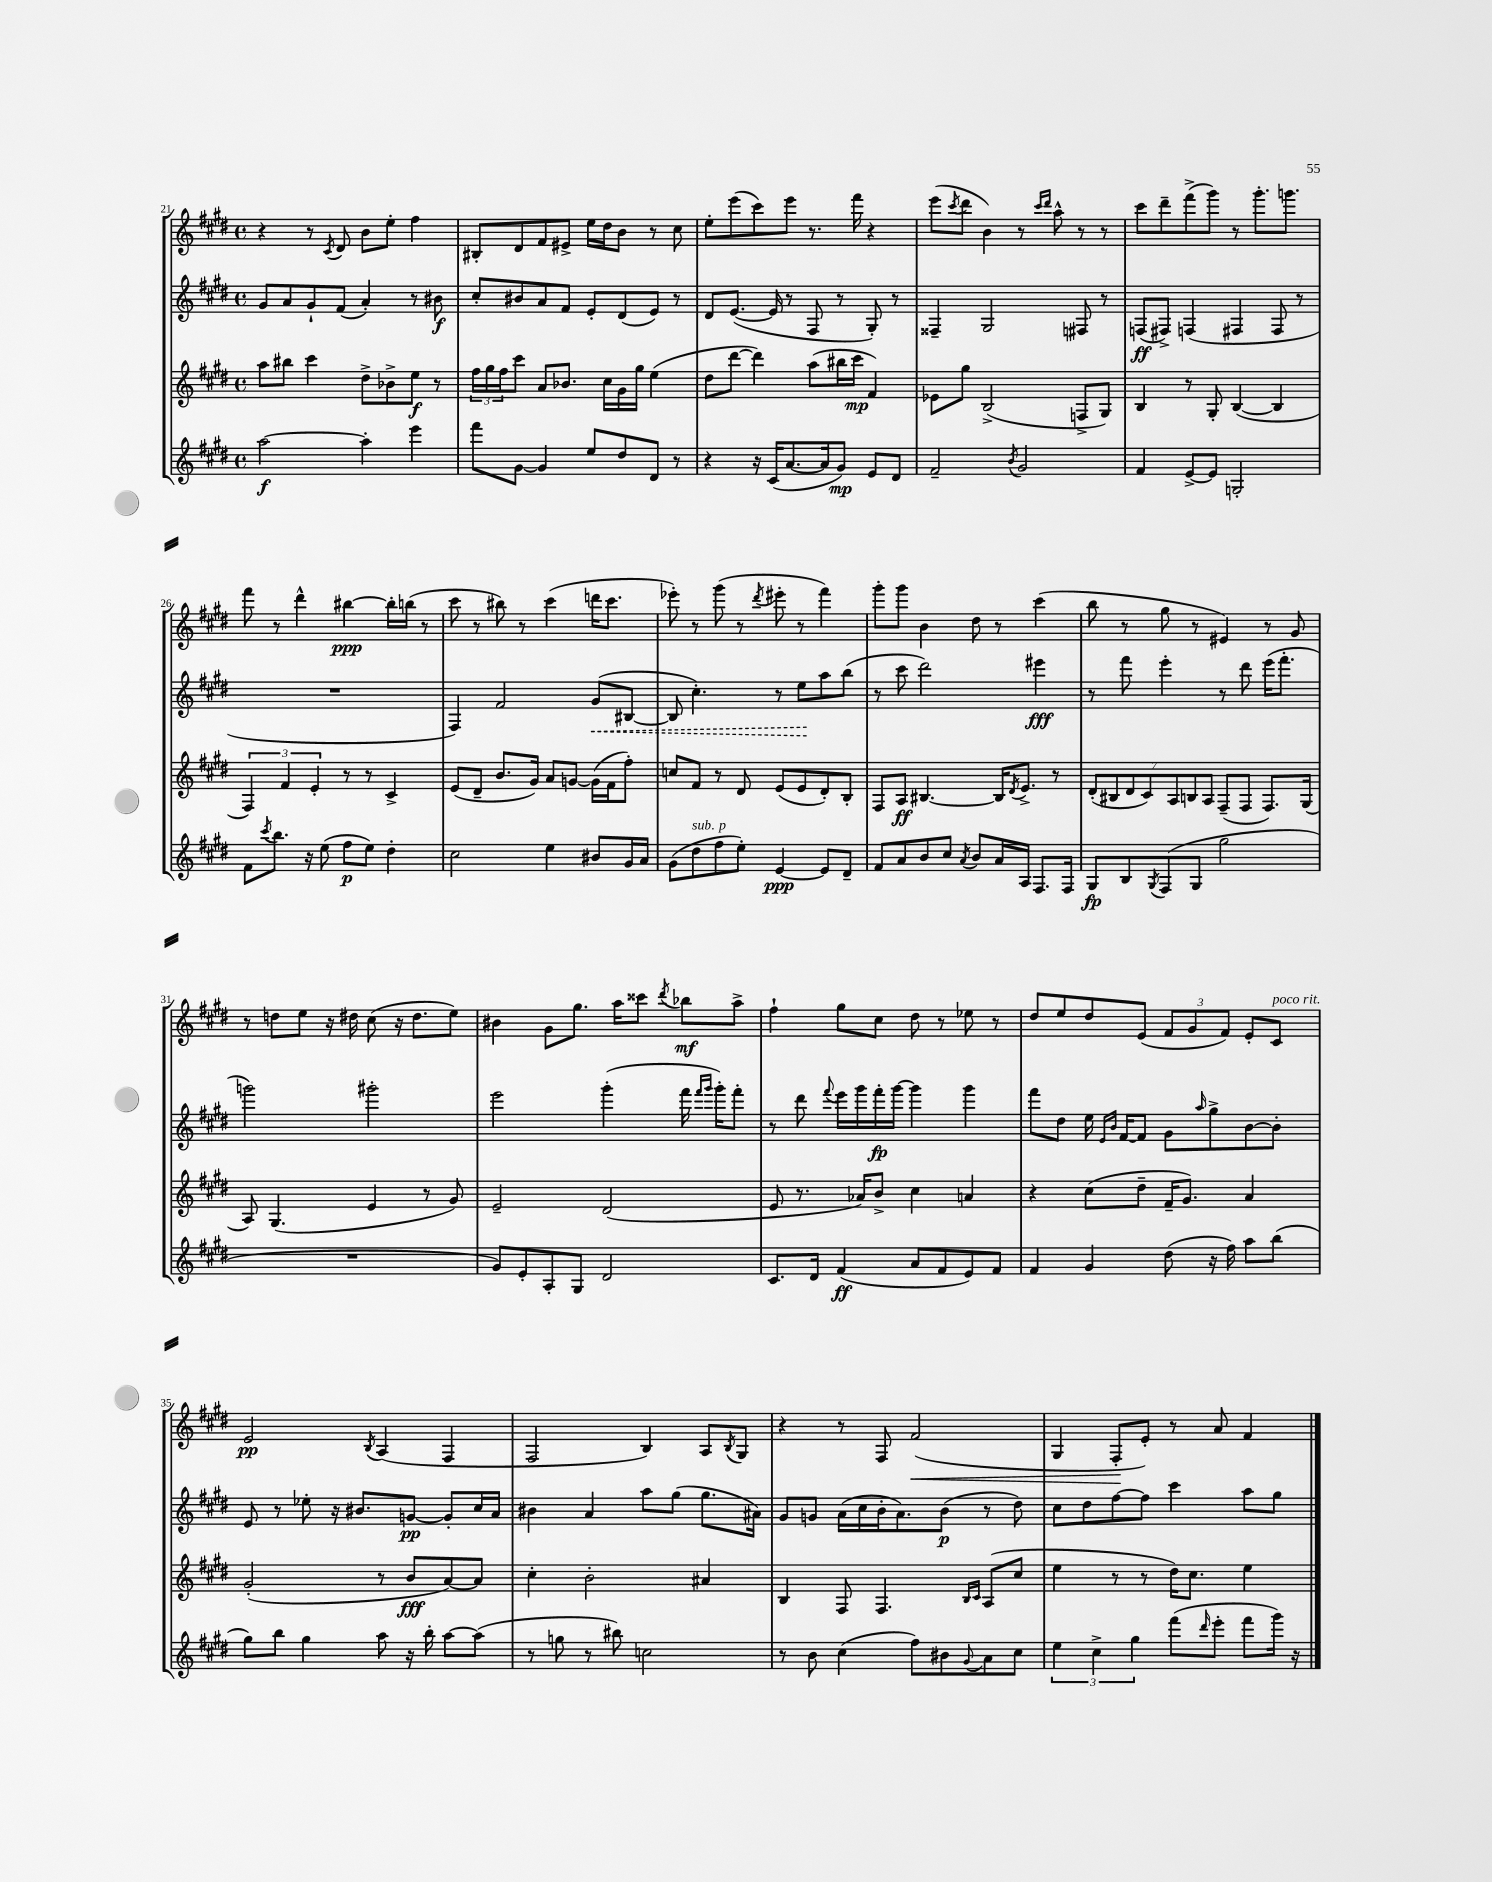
<<
\new StaffGroup <<
\new Staff = "s0" {
    \clef treble \key e \major \defaultTimeSignature \time 4/4
    r4 r8 \acciaccatura { cis'8 } dis'8 b'8 e''8-. fis''4 |
    bis8-. dis'8 fis'8 eis'8-> e''16 dis''16 b'8 r8 cis''8 |
    e''8-. e'''8( cis'''8) e'''8 r8. fis'''16 r4 |
    e'''8( \acciaccatura { cis'''8 } dis'''8 b'4) r8 \grace { cis'''16 dis'''16 } a''8-^ r8 r8 |
    cis'''8 dis'''8-- fis'''8->( gis'''8) r8 gis'''8.-. g'''8. |
    fis'''8 r8 dis'''4-^ bis''4~\ppp bis''16-. b''16( r8 |
    cis'''8 r8 bis''8) r8 cis'''4( d'''16 cis'''8. |
    ees'''8-.) r8 gis'''8( r8 \acciaccatura { dis'''8 } eis'''8-. r8 fis'''4) |
    gis'''8-. gis'''8 b'4 dis''8 r8 cis'''4( |
    b''8 r8 gis''8 r8 eis'4) r8 gis'8 |
    r8 d''8 e''8 r16 dis''16 cis''8( r16 dis''8. e''8) |
    bis'4 gis'8 gis''8. a''16 cisis'''8 \acciaccatura { dis'''8 } bes''8\mf a''8-> |
    fis''4-! gis''8 cis''8 dis''8 r8 ees''8 r8 |
    dis''8 e''8 dis''8 e'8( \tuplet 3/2 { fis'8 gis'8 fis'8) } e'8-. cis'8^\markup { \italic "poco rit." } |
    e'2\pp \acciaccatura { b8 } a4( fis4 |
    fis2 b4) a8 \acciaccatura { b8 } gis8 |
    r4 r8 fis8 fis'2\<( |
    gis4 fis8-.\! e'8-.) r8 a'8 fis'4 \bar "|." |
}
\new Staff = "s1" {
    \clef treble \key e \major \defaultTimeSignature \time 4/4
    gis'8 a'8 gis'8-! fis'8( a'4-.) r8 bis'8\f |
    cis''8-. bis'8 a'8 fis'8 e'8-. dis'8( e'8) r8 |
    dis'8 e'8.~( e'16 r8 fis8 r8 gis8-.) r8 |
    fisis4-- gis2 fis8 r8 |
    f8\ff( fis8->) f4( fis4 fis8 r8 |
    R1 |
    fis4) fis'2 \once \override Hairpin.style = #'dashed-line gis'8\<( bis8~ |
    bis8 cis''4.-.) r8 e''8\! a''8 b''8( |
    r8 cis'''8 dis'''2) eis'''4\fff |
    r8 fis'''8 e'''4-. r8 dis'''8 e'''16( fis'''8.-. |
    g'''2) gis'''2-. |
    e'''2 gis'''4-.( fis'''16 \grace { fis'''16 gis'''16 } gis'''16-.) fis'''8-. |
    r8 dis'''8 \appoggiatura { fis'''8 } e'''16 gis'''16 fis'''16-.\fp gis'''16~ gis'''4 gis'''4 |
    fis'''8 dis''8 e''16 \grace { e'16 b'16 } fis'16~ fis'8 gis'8 \grace { a''16 } gis''8-> b'8~ b'8-. |
    e'8 r8 ees''8-. r16 bis'8. g'8~\pp g'8-. cis''16 a'16 |
    bis'4 a'4 a''8 gis''8( gis''8. ais'16) |
    gis'8 g'8 a'16( cis''16 b'16-. a'8.) b'8\p( r8 dis''8) |
    cis''8 dis''8 fis''8~ fis''8 cis'''4 a''8 gis''8 \bar "|." |
}
\new Staff = "s2" {
    \clef treble \key e \major \defaultTimeSignature \time 4/4
    a''8 bis''8 cis'''4 dis''8-> bes'8-> e''8\f r8 |
    \tuplet 3/2 { fis''16 gis''16 fis''16 } cis'''8 a'8 bes'8. cis''16 gis'16 gis''16 e''4( |
    dis''8 dis'''8~ dis'''4) a''8( bis''16 cis'''16\mp fis'4) |
    ees'8 gis''8 b2->( f8-> gis8) |
    b4 r8 gis8-. b4~( b4 |
    \tuplet 3/2 { fis4) fis'4 e'4-. } r8 r8 cis'4-> |
    e'8( dis'8-- b'8. gis'16) a'8 g'8~ g'16( fis'16 fis''8-.) |
    c''8 fis'8 r8 dis'8 e'8( e'8 dis'8-.) b8-. |
    fis8 a8\ff bis4.~ bis16 \acciaccatura { dis'8 } e'8.-> r8 |
    \tuplet 7/4 { dis'8-.( bis8 dis'8 cis'8) a8 b8 a8 } fis8--( fis8 fis8.) gis16( |
    a8) gis4.( e'4 r8 gis'8) |
    e'2-- dis'2( |
    e'8 r8. aes'16) b'8-> cis''4 a'4 |
    r4 cis''8( dis''8-- fis'16-- gis'8.) a'4 |
    gis'2-.( r8 b'8\fff a'8~) a'8 |
    cis''4-. b'2-. ais'4 |
    b4 fis8 fis4. \grace { b16 cis'16 } a8( cis''8 |
    e''4 r8 r8 dis''16) cis''8. e''4 \bar "|." |
}
\new Staff = "s3" {
    \clef treble \key e \major \defaultTimeSignature \time 4/4
    a''2~\f a''4-. e'''4 |
    fis'''8 gis'8~ gis'4 e''8 dis''8 dis'8 r8 |
    r4 r16 cis'16( a'8.~ a'16 gis'8\mp) e'8 dis'8 |
    fis'2-- \acciaccatura { b'8 } gis'2 |
    fis'4 e'8~-> e'8 g2-. |
    fis'8 \acciaccatura { cis'''8 } b''8. r16 e''8( fis''8\p e''8) dis''4-. |
    cis''2 e''4 bis'8 gis'16 a'16 |
    gis'8( dis''8^\markup { \italic "sub. p" } fis''8 e''8-.) e'4~\ppp e'8 dis'8-- |
    fis'8 a'8 b'8 cis''8 \acciaccatura { a'8 } b'8 a'16 a16 fis8. fis16 |
    gis8\fp b8 \acciaccatura { gis8 } fis8( gis8 gis''2 |
    R1 |
    gis'8) e'8-. a8-. gis8 dis'2 |
    cis'8. dis'16 fis'4\ff( a'8 fis'8 e'8) fis'8 |
    fis'4 gis'4 dis''8( r16 fis''16) a''8 b''8( |
    gis''8) b''8 gis''4 a''8 r16 b''16-. a''8~ a''8( |
    r8 g''8 r8 bis''8) c''2 |
    r8 b'8 cis''4( fis''8) bis'8 \appoggiatura { gis'8 } a'8 cis''8 |
    \tuplet 3/2 { e''4 cis''4-> gis''4 } fis'''8( \grace { dis'''16 } e'''8-. fis'''8 gis'''16) r16 \bar "|." |
}
>>
>>
\layout { \context { \Score currentBarNumber = #21 } }
